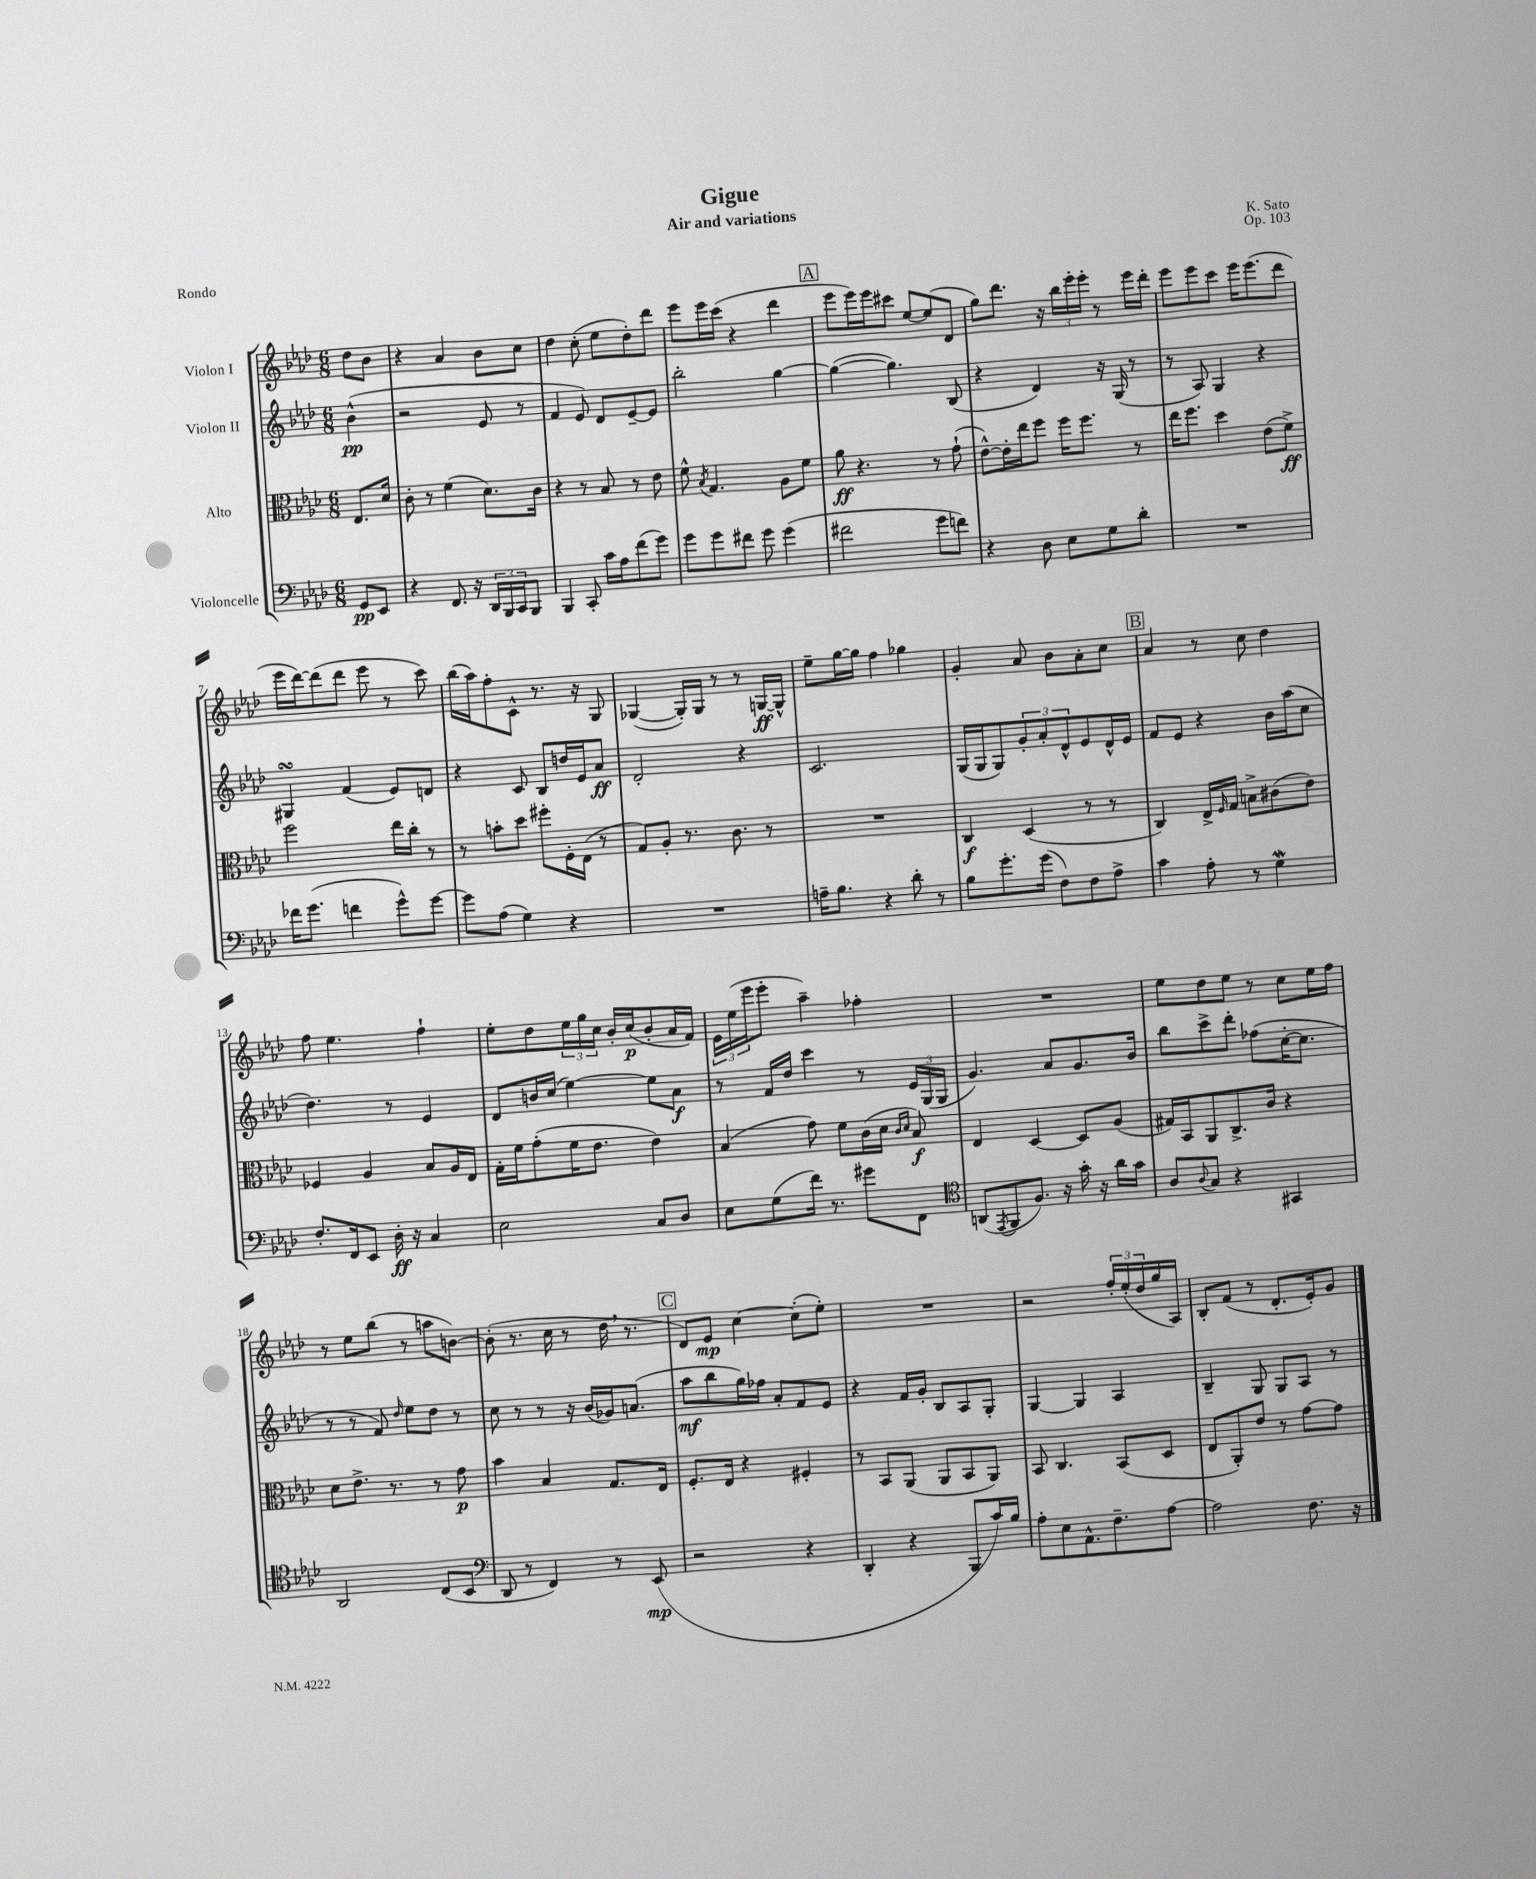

**kern	**kern	**kern	**kern
*staff4	*staff3	*staff2	*staff1
*clefF4	*clefC3	*clefG2	*clefG2
*k[b-e-a-d-]	*k[b-e-a-d-]	*k[b-e-a-d-]	*k[b-e-a-d-]
*M6/8	*M6/8	*M6/8	*M6/8
8GG/L	8.E-/L	(4b-^^\	8dd-\L
8EE-/J	.	.	8b-\J
.	16d-/Jk	.	.
=	=	=	=
4r	8c'\	2r	4r
.	8r	.	.
8.FF/	(4f\	.	4a-/
16r	.	.	.
24DD-/LL	8.d-\L)	8e-/	8b-\L
24BBB-/	.	.	.
24CC/J	.	.	.
8BBB-/J	.	8r	8cc\J
.	16c\Jk	.	.
=	=	=	=
4BBB-/	4r	4f/	4dd-\
8CC'/	8r	8e-/)	(8cc'\
16c\LL	8B-/	8d-/L	8ee-\L
16A-\J	.	.	.
(8f\	8r	[8e-~/	8dd-'\)
8g\J)	8e-\	8e-/]J	8ddd-\J
=	=	=	=
8g\L	8f^^\	2bb-'\	8eee-\L
.	8qB-/	.	.
8g\	4.G/	.	16eee-\L
.	.	.	(16ccc\JJ
8f#\J	.	.	4r
8g\	.	.	.
(4g\	8A-\L	[4gg\	4ddd-\
.	8f\J	.	.
=	=	=	=
2f#\	8a-\	(4gg\_	8eee-\L
.	4.r	.	16eee-\L)
.	.	.	16eee-\J
.	.	4.gg\])	8ccc#\J
.	.	.	[8ee-/L
8g\L	8r	.	(8ee-/]
8f\J)	(8g`\	(8B-/	8d-/J
=	=	=	=
4r	[8e-^^\L)	4r	8gg\L)
.	16e-'\]L	.	8.ddd-\J
.	16ee-\J	.	.
8D-\	8ff\J	4d-/)	.
.	.	.	16r
8E-\L	16ff\LK	.	24bb-\LL
.	.	.	24eee-'\
.	8.ff\J	.	.
.	.	.	24eee-'\JJ
8G\	.	16r	8r
.	.	(16G/	.
8d-'\J	8r	8r	16eee-\LL
.	.	.	16ddd-'\JJ
=	=	=	=
2.r	16ee-\LK	8r	8eee-\L
.	8.ff\J	.	.
.	.	8A-/)	8eee-\
.	4dd-\	4G/	8ccc\J
.	.	.	16eee-\LK
.	.	.	(8.eee-\
.	(8e-\L	4r	.
.	8f^\J)	.	8ddd-\J
=	=	=	=
16f-\LK	2ff\	4G#/	16eee-\LL
(8.g\J	.	.	[16ddd-\J)
.	.	.	(8ddd-\]
4f\	.	(4f/	8ddd-\J
.	.	.	8eee-\
8g^^\L)	16ee-\LL	8e-/L)	8r
.	16cc'\JJ	.	.
[8g\J	8r	8d/J	8ccc\)
=	=	=	=
8g\]L	8r	4r	(16bb-\LL
.	.	.	16aa-\J)
(8A-\J	8b'\L	.	8ff'\
4G\)	8dd-\J	8c/	8c^^\J
.	8ff#'\L	8B-/L	8.r
4r	16F'\L	16dd/L	.
.	(16E-\JJ	16e-/J	16r
.	8r	8a-/J	8G/
=	=	=	=
2.r	8G/L)	2d-'/	([4G-/
.	8A-'/J	.	.
.	8.r	.	16G-'/]LL)
.	.	.	16G-/JJ
.	.	.	8r
.	8.c\	.	.
.	.	4r	8r
.	8r	.	[16G/LL
.	.	.	16G^^/]JJ
=	=	=	=
16A~\LK	2.r	2.c/	8ee-~\L
8.B-\J	.	.	.
.	.	.	[16gg\L
.	.	.	16gg\]JJ
4r	.	.	4ff\
8d-'\	.	.	4gg-\
8r	.	.	.
=	=	=	=
8B-\L	4C/	(16G/LL	4g'/
.	.	16G/J	.
8.g'\	.	8G/)	.
.	(4D-/	12g'/	8a-/
(16g\Jk	.	.	.
.	.	12a-'/	.
8F\L)	.	.	8b-\L
.	.	12d-^^/	.
8F\	8r	8e-/	8a-'\
8A-^\J	8r	16d-^^/L	8cc\J
.	.	16e-/JJ	.
=	=	=	=
4c\	4C/)	8f/L	4a-/
.	.	8e-/J	.
8A-'\	16E-^/LL	4r	8r
.	16qqF/	.	.
.	16G/JJ	.	.
8r	8B^\L	.	8cc\
4G\	(8c#\	16b-\LL	4dd-\
.	.	(16aa-\J	.
.	8e-\J)	8cc\J	.
=	=	=	=
8.F'/L	4F-/	4.dd-\)	8ff\
.	.	.	4.ee-\
16FF/k	.	.	.
8EE-/J	4A-/	.	.
16D-'\	.	8r	.
16r	.	.	.
4C/	8B-/L	4e-/	4ff`\
.	16A-/L	.	.
.	16E-/JJ	.	.
=	=	=	=
2E-\	16G'\LL	8d-/L	8ee-'\L
.	16f\J	.	.
.	(8g'\	16b/L	8dd-\
.	.	(16cc/JJ	.
.	16f\K	[4ee-\)	24ee-\L
.	.	.	24gg\
.	8.e-\J	.	.
.	.	.	24cc\JJ
.	.	.	16b-'/LL
.	.	.	(16cc/J
8C/L	4e-\)	8ee-\]L	8b-'/
8D-/J	.	8a-\J	16a-/L
.	.	.	16f/JJ)
=	=	=	=
8E-\L	(4B-/	8r	24e-\LL
.	.	.	(24ee-\
.	.	.	24eee-\J
(8G\	.	16f/LL	8eee-'\J
.	.	16dd-/JJ	.
16f\Jk)	8g\)	4ccc\	4aa-~\)
8.r	.	.	.
.	8f\L	.	.
8g#\L	(16c\L	8r	4ff-'\
.	16d-\JJ	.	.
.	16qqc/LL	.	.
.	16qqd-/JJ	.	.
8FF\J	8B-/)	24e-/LL	.
.	.	(24G/	.
.	.	24G/JJ	.
=	=	=	=
*clefC4	*	*	*
(8AA/L	4E-/	4.g/)	2.r
8qEE-/	.	.	.
8FF/	.	.	.
8.F/J)	[4D-/	.	.
.	.	8a-/L	.
16r	.	.	.
16g'\	8D-/]L	8.g/	.
16r	.	.	.
16a-\LL	(8A-/J	.	.
16g\JJ	.	16b-/Jk	.
=	=	=	=
8A-/L	16G#/LL)	8bb-\L	8ee-\L
.	16BB-/J	.	.
8qqA-/	.	.	.
8G/J	8AA-/	8ccc^\	8dd-\
4r	8.C^/	8ddd-'\J	8ee-\J
.	.	(8ff-\L	8r
.	16c/Jk	.	.
4GG#/	4r	[16cc'\K	8cc\L
.	.	8.cc\]J	.
.	.	.	16ee-\L
.	.	.	16ff\JJ
=	=	=	=
2AA-/	8d-\L	8r	8r
.	8.e-^\J	8r	8ee-\L
.	.	8f/)	(8bb-\J
.	8.r	.	.
.	.	16qqdd-/	.
.	.	8ee-\L	8r
(8C/L	8r	8dd-\J	8aa\L
8BB-/J	8g\	8r	[8b\J)
=	=	=	=
*clefF4	*	*	*
8DD-/	4b-\	8cc\	(8b'\]
8r	.	8r	8.r
4FF/)	4B-/	8r	.
.	.	.	16cc\
.	.	16r	8r
.	.	(16b-/LL	.
8r	8.G/L	16g-/J)	16dd-\
.	.	(8.a/J	8.r
(8EE-/	.	.	.
.	16E-/Jk	.	.
=	=	=	=
2r	8.F'/L	8aa-\L	8d-/L)
.	.	8bb-\	8e-/J
.	16E-/Jk	.	.
.	4r	16gg\L)	[4cc\
.	.	16ff-\JJ	.
.	.	8a-'/L	.
4r	4F#'/	8f/	(8cc'\]L
.	.	8e-/J	8ee-'\J)
=	=	=	=
4DD-'/	8r	4r	2.r
.	8BB-/L	.	.
4r	(8AA-/J	16f/LL	.
.	.	16g'/JJ	.
.	8AA-/L	8B-/L	.
8BBB-/L	8BB-/	8A-/	.
16c/L)	8AA-/J)	8G'/J	.
16B-/JJ	.	.	.
=	=	=	=
8A-'\L	8BB-/	[4G/	2r
8E-\	4.C/	.	.
8.AA-^^\	.	4G/]	.
8.F~\	.	.	.
.	(8BB-/L	4A-/	24ff'/LL
.	.	.	(24ee-'/
.	.	.	24dd-/
[8A-\J	8D-/J	.	16gg/
.	.	.	16A-/JJ)
=	=	=	=
2A-\]	8E-/L	4B-~/	8B-'/L
.	8AA-'/)	.	(8f/J
.	8e-/J	8G/	8r
.	8r	8G/L	8.d-'/L
8.F\	[8g\L	8A-/J	.
.	.	.	16e-'/k)
.	8g\]J	8r	8g/J
16r	.	.	.
==	==	==	==
*-	*-	*-	*-
